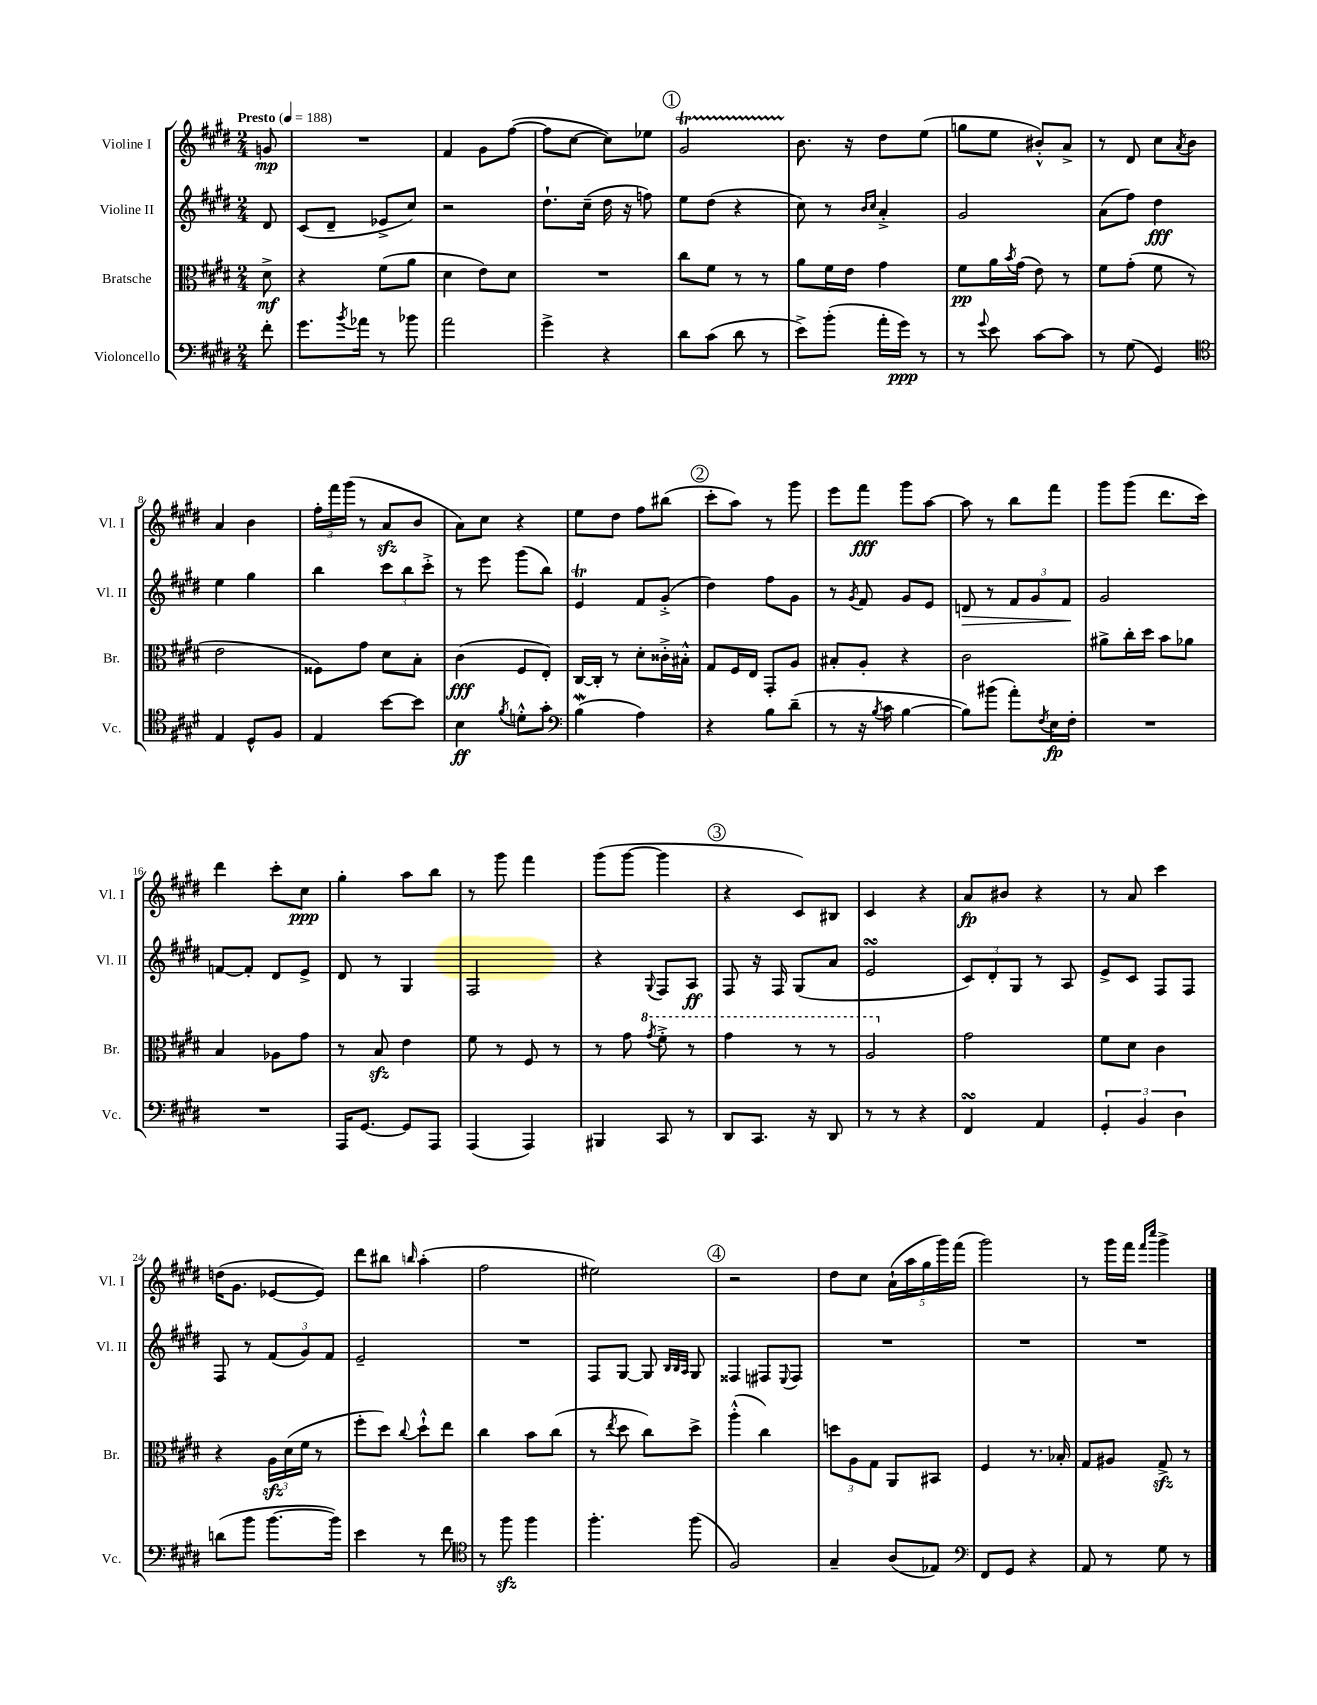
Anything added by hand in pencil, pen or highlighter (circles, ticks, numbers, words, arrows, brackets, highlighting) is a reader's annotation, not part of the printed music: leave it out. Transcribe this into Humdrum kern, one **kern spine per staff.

**kern	**kern	**kern	**kern
*staff4	*staff3	*staff2	*staff1
*clefF4	*clefC3	*clefG2	*clefG2
*k[f#c#g#d#]	*k[f#c#g#d#]	*k[f#c#g#d#]	*k[f#c#g#d#]
*M2/4	*M2/4	*M2/4	*M2/4
*MM188	*MM188	*MM188	*MM188
8f#'\	8d#^\	8d#/	8g/
=	=	=	=
8.g#\L	4r	(8c#/L	2r
.	.	8d#~/J	.
8qb/	.	.	.
16a-\Jk	.	.	.
8r	(8f#\L	8e-^/L	.
8b-\	8a\J	8cc#/J)	.
=	=	=	=
2a\	4d#\	2r	4f#/
.	8e\L)	.	8g#\L
.	8d#\J	.	([8ff#\J
=	=	=	=
4g#^\	2r	8.dd#`\L	8ff#\]L
.	.	.	[8cc#\J
.	.	(16cc#~\Jk	.
4r	.	16dd#\	8cc#\]L)
.	.	16r	.
.	.	8ff\)	8ee-\J
=	=	=	=
8d#\L	8cc#\L	8ee\L	2g#/
(8c#\J	8f#\J	(8dd#\J	.
8d#\	8r	4r	.
8r	8r	.	.
=	=	=	=
8e^\L)	8a\L	8cc#\)	8.b\
(8b'\J	16f#\L	8r	.
.	16e\JJ	.	16r
.	.	16qqb/LL	.
.	.	16qqcc#/JJ	.
16a'\LL	4g#\	4a'^/	8dd#\L
16g#\JJ)	.	.	.
8r	.	.	(8ee\J
=	=	=	=
8r	8f#\L	2g#/	8gg\L
8qqg#/	.	.	.
8e\	16a\L	.	8ee\J
.	8qb/	.	.
.	(16g#\JJ	.	.
[8c#\L	8e\)	.	8b#'^^/L)
8c#\]J	8r	.	8a^/J
=	=	=	=
8r	8f#\L	(8a\L	8r
(8G#\	(8g#'\J	8ff#\J)	8d#/
4GG#/)	8f#\	4dd#\	8cc#\L
.	.	.	8qa/
.	8r	.	8b\J
=	=	=	=
*clefC4	*	*	*
4E/	2e\	4ee\	4a/
8D#^^/L	.	4gg#\	4b\
8F#/J	.	.	.
=	=	=	=
4E/	8F##\L)	4bb\	24ff#'\LL
.	.	.	24fff#\
.	.	.	(24ggg#\JJ
.	8g#\J	.	8r
[8b\L	8d#\L	12ccc#\L	8a/L
.	.	12bb\	.
8b\]J	8B'\J	.	8b/J
.	.	12ccc#'^\J	.
=	=	=	=
4B\	(4c#\	8r	8a\L)
.	.	8eee\	8cc#\J
8qf#/	.	.	.
8d'^^\L	8F#/L	(8ggg#\L	4r
8g#'\J	8E'/J)	8bb\J)	.
=	=	=	=
*clefF4	*	*	*
(4B\	[16C#/LL	4e/	8ee\L
.	16C#'/]JJ	.	.
.	8r	.	8dd#\J
4A\)	8d#'\L	8f#/L	8ff#\L
.	16c##'^\L	(8g#'^/J	(8bb#\J
.	16B#'^^\JJ	.	.
=	=	=	=
4r	8G#/L	4dd#\)	8ccc#'\L
.	16F#/L	.	8aa\J)
.	16E/JJ	.	.
8B\L	8GG#'/L	8ff#\L	8r
(8d#~\J	8A/J	8g#\J	8ggg#\
=	=	=	=
8r	8B#'/L	8r	8eee\L
.	.	8qg#/	.
16r	8A'/J	8f#/	8fff#\J
8qB/	.	.	.
16c#\	.	.	.
[4B\	4r	8g#/L	8ggg#\L
.	.	8e/J	[8aa\J
=	=	=	=
8B\]L)	2c#\	8d/	8aa\]
(8b#\J	.	8r	8r
8a'\L)	.	12f#/L	8bb\L
.	.	12g#/	.
8qF#/	.	.	.
16E\L	.	.	8fff#\J
.	.	12f#/J	.
16F#'\JJ	.	.	.
=	=	=	=
2r	8a#^\L	2g#/	8ggg#\L
.	16cc#'\L	.	(8ggg#\J
.	16dd#\JJ	.	.
.	8b\L	.	8.ddd#\L
.	8a-\J	.	.
.	.	.	16ccc#\Jk)
=	=	=	=
2r	4B/	[8f/L	4ddd#\
.	.	8f'/]J	.
.	8A-\L	8d#/L	8ccc#'\L
.	8g#\J	8e^/J	8cc#\J
=	=	=	=
16AAA/LK	8r	8d#/	4gg#'\
[8.GG#/J	.	.	.
.	8B/	8r	.
8GG#/]L	4e\	4G#/	8aa\L
8AAA/J	.	.	8bb\J
=	=	=	=
(4AAA/	8f#\	2F#/	8r
.	8r	.	8ggg#\
4AAA/)	8F#/	.	4fff#\
.	8r	.	.
=	=	=	=
4BBB#/	8r	4r	(8ggg#\L
.	8g#\	.	[8ggg#\J
.	8qgg#/	8qqG#/	.
8CC#/	8ff#'^\	8F#/L	4ggg#\]
8r	8r	8A/J	.
=	=	=	=
8DD#/L	4gg#\	8F#/	4r
8.CC#/J	.	16r	.
.	.	16F#/	.
.	8r	(8G#/L	8c#/L)
16r	.	.	.
8DD#/	8r	8a/J	8B#/J
=	=	=	=
8r	2a/	2e/	4c#/
8r	.	.	.
4r	.	.	4r
=	=	=	=
4FF#/	2g#\	12c#/L)	8a/L
.	.	12d#'/	.
.	.	.	8b#/J
.	.	12G#/J	.
4AA/	.	8r	4r
.	.	8A/	.
=	=	=	=
6GG#'/	8f#\L	8e^/L	8r
.	8d#\J	8c#/J	8a/
6BB/	.	.	.
.	4c#\	8F#/L	4ccc#\
6D#\	.	.	.
.	.	8F#/J	.
=	=	=	=
(8d\L	4r	8F#/	(16dd\LK
.	.	.	8.g#\J
8b\J	.	8r	.
[8.b\L	24A\LL	(12f#/L	[8e-/L
.	(24d#\	.	.
.	24f#\JJ	12g#/)	.
.	8r	.	8e-/]J)
.	.	12f#/J	.
16b\]Jk)	.	.	.
=	=	=	=
4e\	8ff#'\L	2e~/	8ddd#\L
.	8dd#\J)	.	8bb#\J
.	8qqcc#/	.	16qqbb/
8r	8dd#`^^\L	.	(4aa'\
8f#\	8ee\J	.	.
=	=	=	=
*clefC4	*	*	*
8r	4cc#\	2r	2ff#\
8ff#\	.	.	.
4ff#\	8b\L	.	.
.	(8cc#\J	.	.
=	=	=	=
4.ff#'\	8r	8F#/L	2ee#\)
.	8qee/	.	.
.	8dd#\	[8G#/J	.
.	8cc#\L)	8G#/]	.
.	.	32qqB/LLL	.
.	.	32qqB/	.
.	.	32qqA/JJJ	.
(8ff#\	8dd#^\J	8G#/	.
=	=	=	=
2F#/)	(4aa'^^\	4F##/	2r
.	4cc#\)	8F#/L	.
.	.	8qqE/	.
.	.	8F#/J	.
=	=	=	=
4G#~/	12dd\L	2r	8dd#\L
.	12A\	.	.
.	.	.	8cc#\J
.	12G#\J	.	.
(8A/L	8AA/L	.	(20a`\LL
.	.	.	20aa\
.	.	.	20gg#\
8E-/J)	8BB#/J	.	.
.	.	.	20ggg#\)
.	.	.	(20fff#\JJ
=	=	=	=
*clefF4	*	*	*
8FF#/L	4F#/	2r	2ggg#\)
8GG#/J	.	.	.
4r	8.r	.	.
.	16B-'/	.	.
=	=	=	=
8AA/	8G#/L	2r	8r
8r	8A#/J	.	16ggg#\LL
.	.	.	16fff#\JJ
.	.	.	16qqfff#/LL
.	.	.	16qqcccc#/JJ
8G#\	8G#^/	.	4ggg#^\
8r	8r	.	.
==	==	==	==
*-	*-	*-	*-
